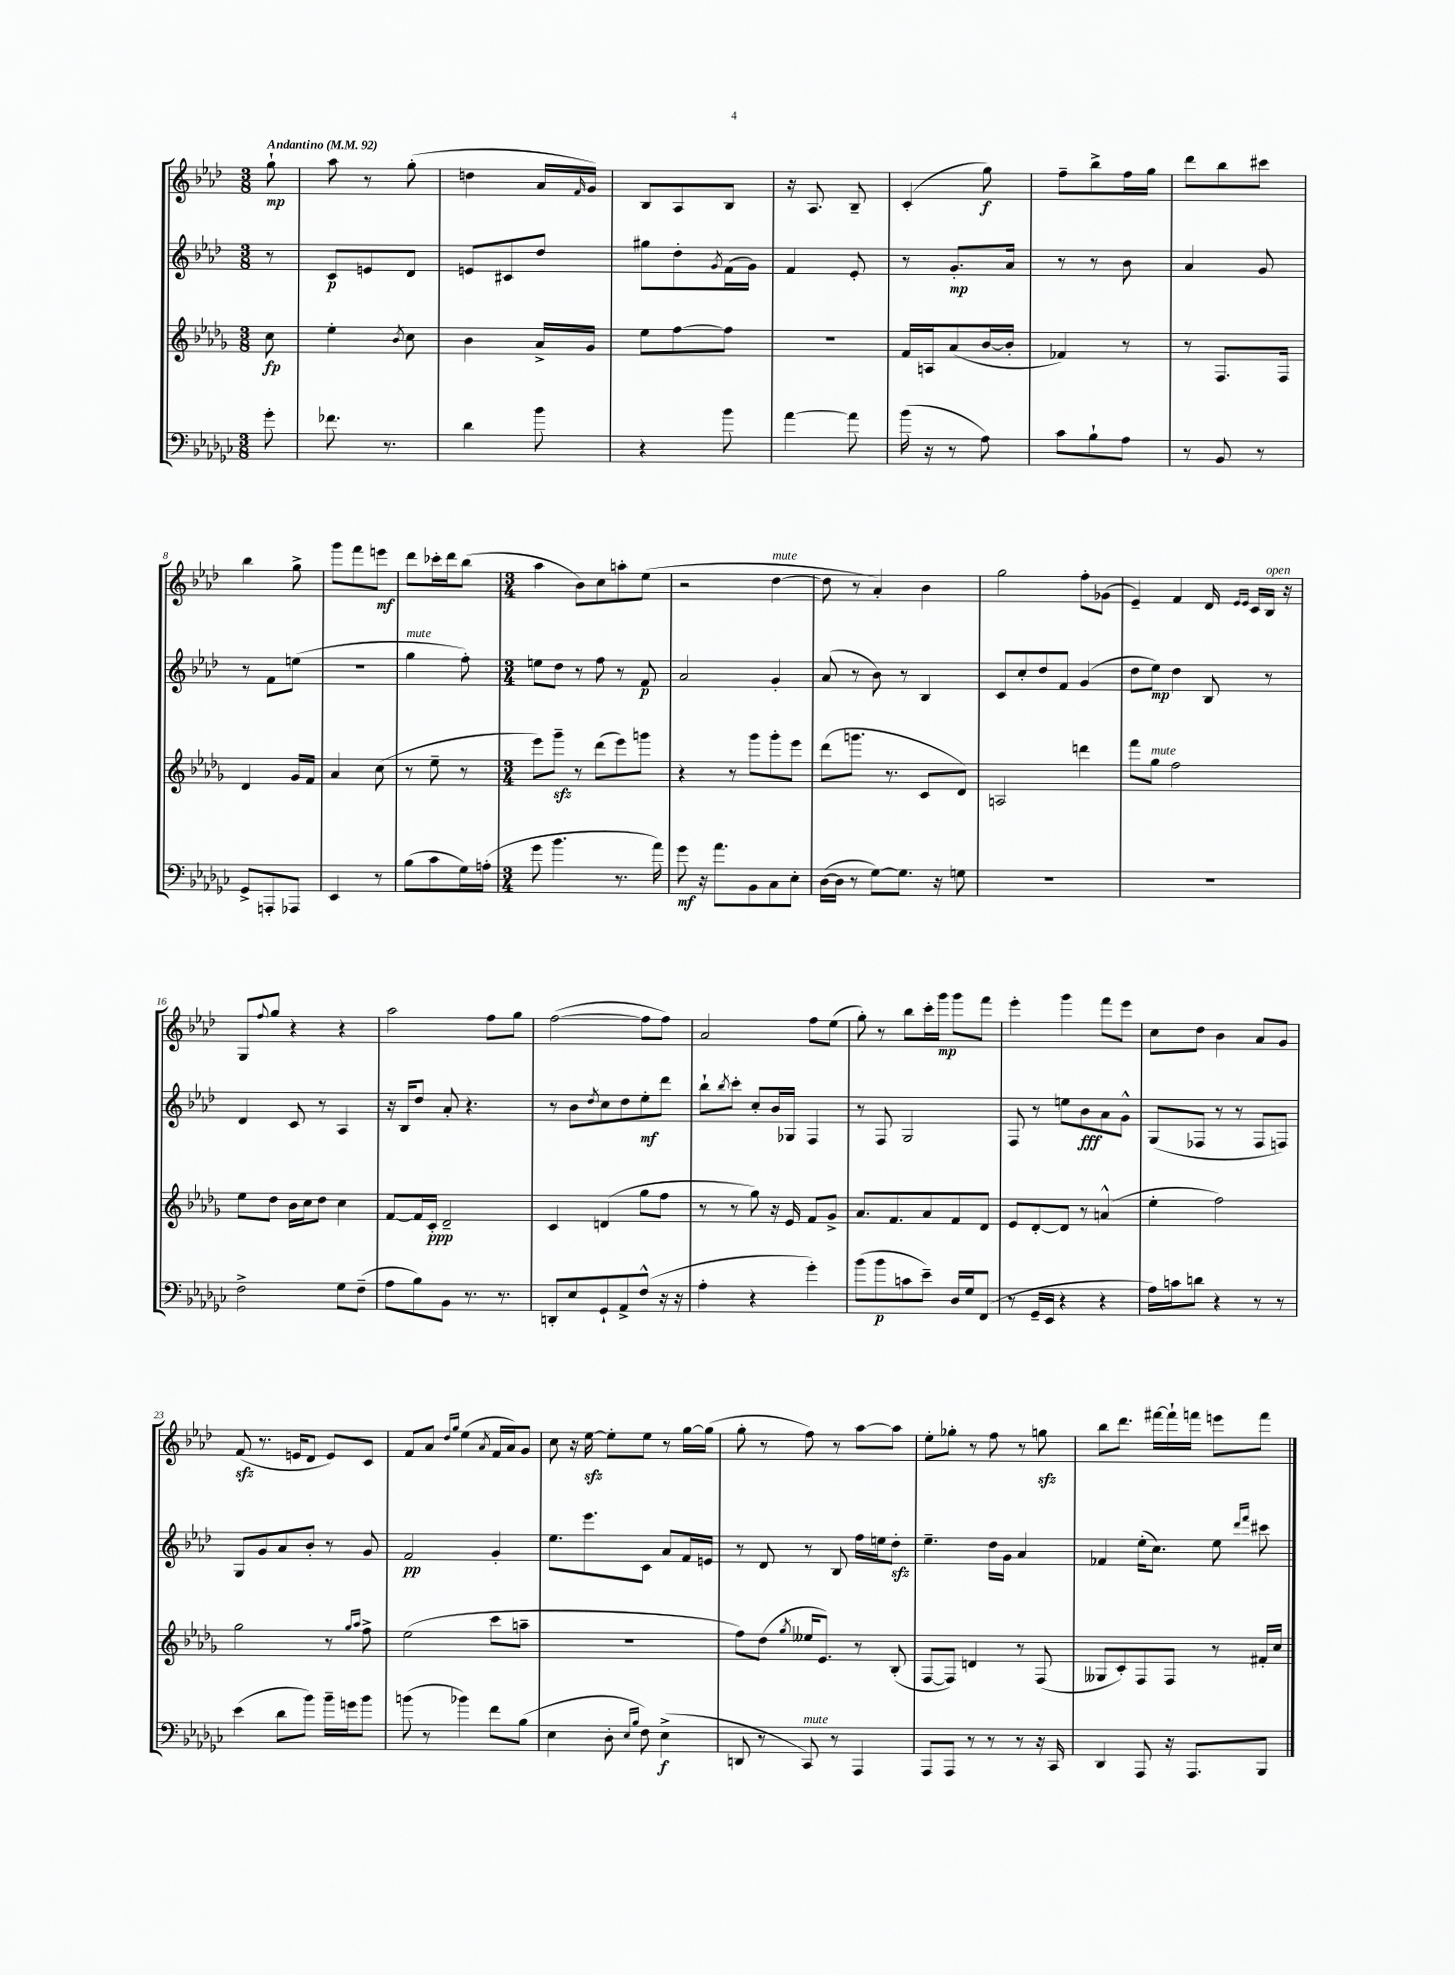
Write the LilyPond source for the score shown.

<<
\new StaffGroup <<
\new Staff = "s0" {
    \clef treble \key aes \major \numericTimeSignature \time 3/8 \partial 8 \tempo "Andantino" 4 = 92
    g''8-!\mp |
    aes''8 r8 g''8-.( |
    d''4 aes'16 \grace { f'16 } g'16) |
    bes8 aes8 bes8 |
    r16 aes8. bes8-- |
    c'4-.( g''8\f) |
    f''8-- bes''8-> f''16 g''16 |
    des'''8 bes''8 cis'''8 |
    bes''4 g''8-> |
    g'''8 f'''8 e'''8\mf |
    des'''8 ces'''16-. des'''16 bes''8( |
    \numericTimeSignature \time 3/4 aes''4 bes'8) c''8 a''8-. ees''8( |
    r2 des''4~^\markup { \italic "mute" } |
    des''8 r8 aes'4-.) bes'4 |
    g''2 f''8-. ges'8( |
    ees'4--) f'4 des'16 \grace { ees'16 ees'16 } c'16 bes16^\markup { \italic "open" } r16 |
    g8 \appoggiatura { f''8 } g''8 r4 r4 |
    aes''2 f''8 g''8 |
    f''2~( f''8 f''8) |
    aes'2 f''8 ees''8( |
    g''8-.) r8 bes''8 c'''16-. g'''16\mp g'''8 f'''8 |
    ees'''4-. g'''4 f'''8 ees'''8 |
    c''8 des''8 bes'4 aes'8 g'8 |
    f'8\sfz( r8. e'16 des'8 e'8) c'8 |
    f'8 aes'8 \grace { des''16 g''16 } ees''4( \acciaccatura { aes'8 } f'16 aes'16) g'8 |
    c''8 r16 ees''16~\sfz ees''8-. ees''8 r8 g''16~ g''16( |
    g''8-. r8 f''8) r8 aes''8~ aes''8 |
    ees''8-. ges''8-. r8 f''8 r8 g''8\sfz |
    bes''8 des'''8. fis'''16~ fis'''16-! f'''16 e'''8 f'''8 \bar "|." |
}
\new Staff = "s1" {
    \clef treble \key aes \major \numericTimeSignature \time 3/8 \partial 8
    r8 |
    c'8\p e'8 des'8 |
    e'8 cis'8 des''8 |
    gis''8 des''8-. \acciaccatura { g'8 } f'16( g'16) |
    f'4 ees'8-. |
    r8 g'8.-.\mp aes'16 |
    r8 r8 bes'8 |
    aes'4 g'8 |
    r8 f'8 e''8( |
    R4. |
    g''4^\markup { \italic "mute" } f''8-.) |
    \numericTimeSignature \time 3/4 e''8 des''8 r8 f''8 r8 f'8\p |
    aes'2 g'4-. |
    aes'8( r8 bes'8) r8 bes4 |
    c'8 c''8-. des''8 f'8 g'4( |
    des''8 ees''8\mp) des''4 bes8 r8 |
    des'4 c'8 r8 aes4 |
    r16 bes16 des''8 aes'8-. r4. |
    r8 bes'8 \acciaccatura { des''8 } c''8 des''8 ees''8-.\mf des'''8 |
    bes''8-! \acciaccatura { bes''8 } c'''8-. c''8-. bes'16 ges16 f4 |
    r8 f8 g2 |
    f8 r8 e''8 bes'8\fff aes'8 g'8-^ |
    g8( fes8 r8 r8 fes8 f8) |
    g8 g'8 aes'8 bes'8-. r8 g'8 |
    f'2\pp g'4-. |
    ees''8. ees'''8. c'8 aes'8 f'16 e'16 |
    r8 des'8 r8 bes8 f''16 e''16 des''8-.\sfz |
    ees''4.-- des''16 g'16 aes'4 |
    fes'4 ees''16-.( c''8.) ees''8 \grace { des'''16 f'''16 } cis'''8 \bar "|." |
}
\new Staff = "s2" {
    \clef treble \key des \major \numericTimeSignature \time 3/8 \partial 8
    c''8\fp |
    ees''4-. \acciaccatura { bes'8 } c''8 |
    bes'4 aes'16-> ges'16 |
    ees''8 f''8~ f''8 |
    R4. |
    f'16 a16 aes'8( bes'16~ bes'16-. |
    fes'4) r8 |
    r8 f8. f16 |
    des'4 ges'16 f'16 |
    aes'4 c''8( |
    r8 ees''8-- r8 |
    \numericTimeSignature \time 3/4 ees'''8) ges'''8--\sfz r8 des'''8( ees'''8) g'''8 |
    r4 r8 ges'''8 ges'''8-. ees'''8 |
    des'''8( g'''8. r8. c'8 des'8) |
    a2 d'''4 |
    f'''8 ges''8^\markup { \italic "mute" } f''2 |
    ees''8 des''8 bes'16 c''16 des''8 c''4 |
    f'8~ f'16 c'16-.\ppp des'2-- |
    c'4 d'4( ges''8 f''8 |
    r8 r8 ges''8) r16 ees'16 f'8 ges'8-> |
    aes'8. f'8. aes'8 f'8 des'8 |
    ees'8 des'8~-. des'8 r8 a'4-^( |
    ees''4-. f''2) |
    ges''2 r8 \grace { ges''16 aes''16 } f''8-> |
    ees''2( c'''8 a''8-- |
    R2. |
    f''8) des''8( \acciaccatura { ges''8 } eeses''16 ees'8.) r8 bes8-.( |
    f8~ f8) d'4 r8 f8( |
    geses8 c'8-.) f8 f8 r8 fis'16-. c''16 \bar "|." |
}
\new Staff = "s3" {
    \clef bass \key ges \major \numericTimeSignature \time 3/8 \partial 8
    ges'8-. |
    fes'8. r8. |
    des'4 bes'8 |
    r4 bes'8 |
    aes'4~ aes'8 |
    bes'16( r16 r8 aes8) |
    ces'8 bes8-! aes8 |
    r8 bes,8 r8 |
    ges,8-> a,,8-. aes,,8 |
    ees,4 r8 |
    bes8( ces'8 ges16) a16-.( |
    \numericTimeSignature \time 3/4 ges'8 bes'4. r8. aes'16) |
    ges'8\mf r16 aes'8. bes,8 ces8 ees8-. |
    des16~( des16 r8 ges8~) ges8. r16 g8 |
    R2. |
    R2. |
    f2-> ges8 f8--( |
    aes8 bes8) bes,8 r8. r8. |
    d,8-. ees8 ges,8-! aes,8-> f8-^( r16 r16 |
    aes4-. r4 ges'4-.) |
    bes'8( bes'8\p c'8 ees'8--) des16 ges16 f,8( |
    r8 ges,16-- ees,16 r4 r4 |
    aes16) c'16 d'8 r4 r8 r8 |
    ees'4( des'8 bes'8) bes'16-- g'16 bes'8 |
    b'8( r8 bes'4) f'8 bes8( |
    ees4 des8-. \grace { ees16 bes16 } f8) ees4->\f( |
    d,8 r8 ces,8^\markup { \italic "mute" }) r8 aes,,4 |
    aes,,8 aes,,8 r8 r8 r8 r16 ces,16 |
    des,4 aes,,8 r16 aes,,8. bes,,8 \bar "|." |
}
>>
>>
